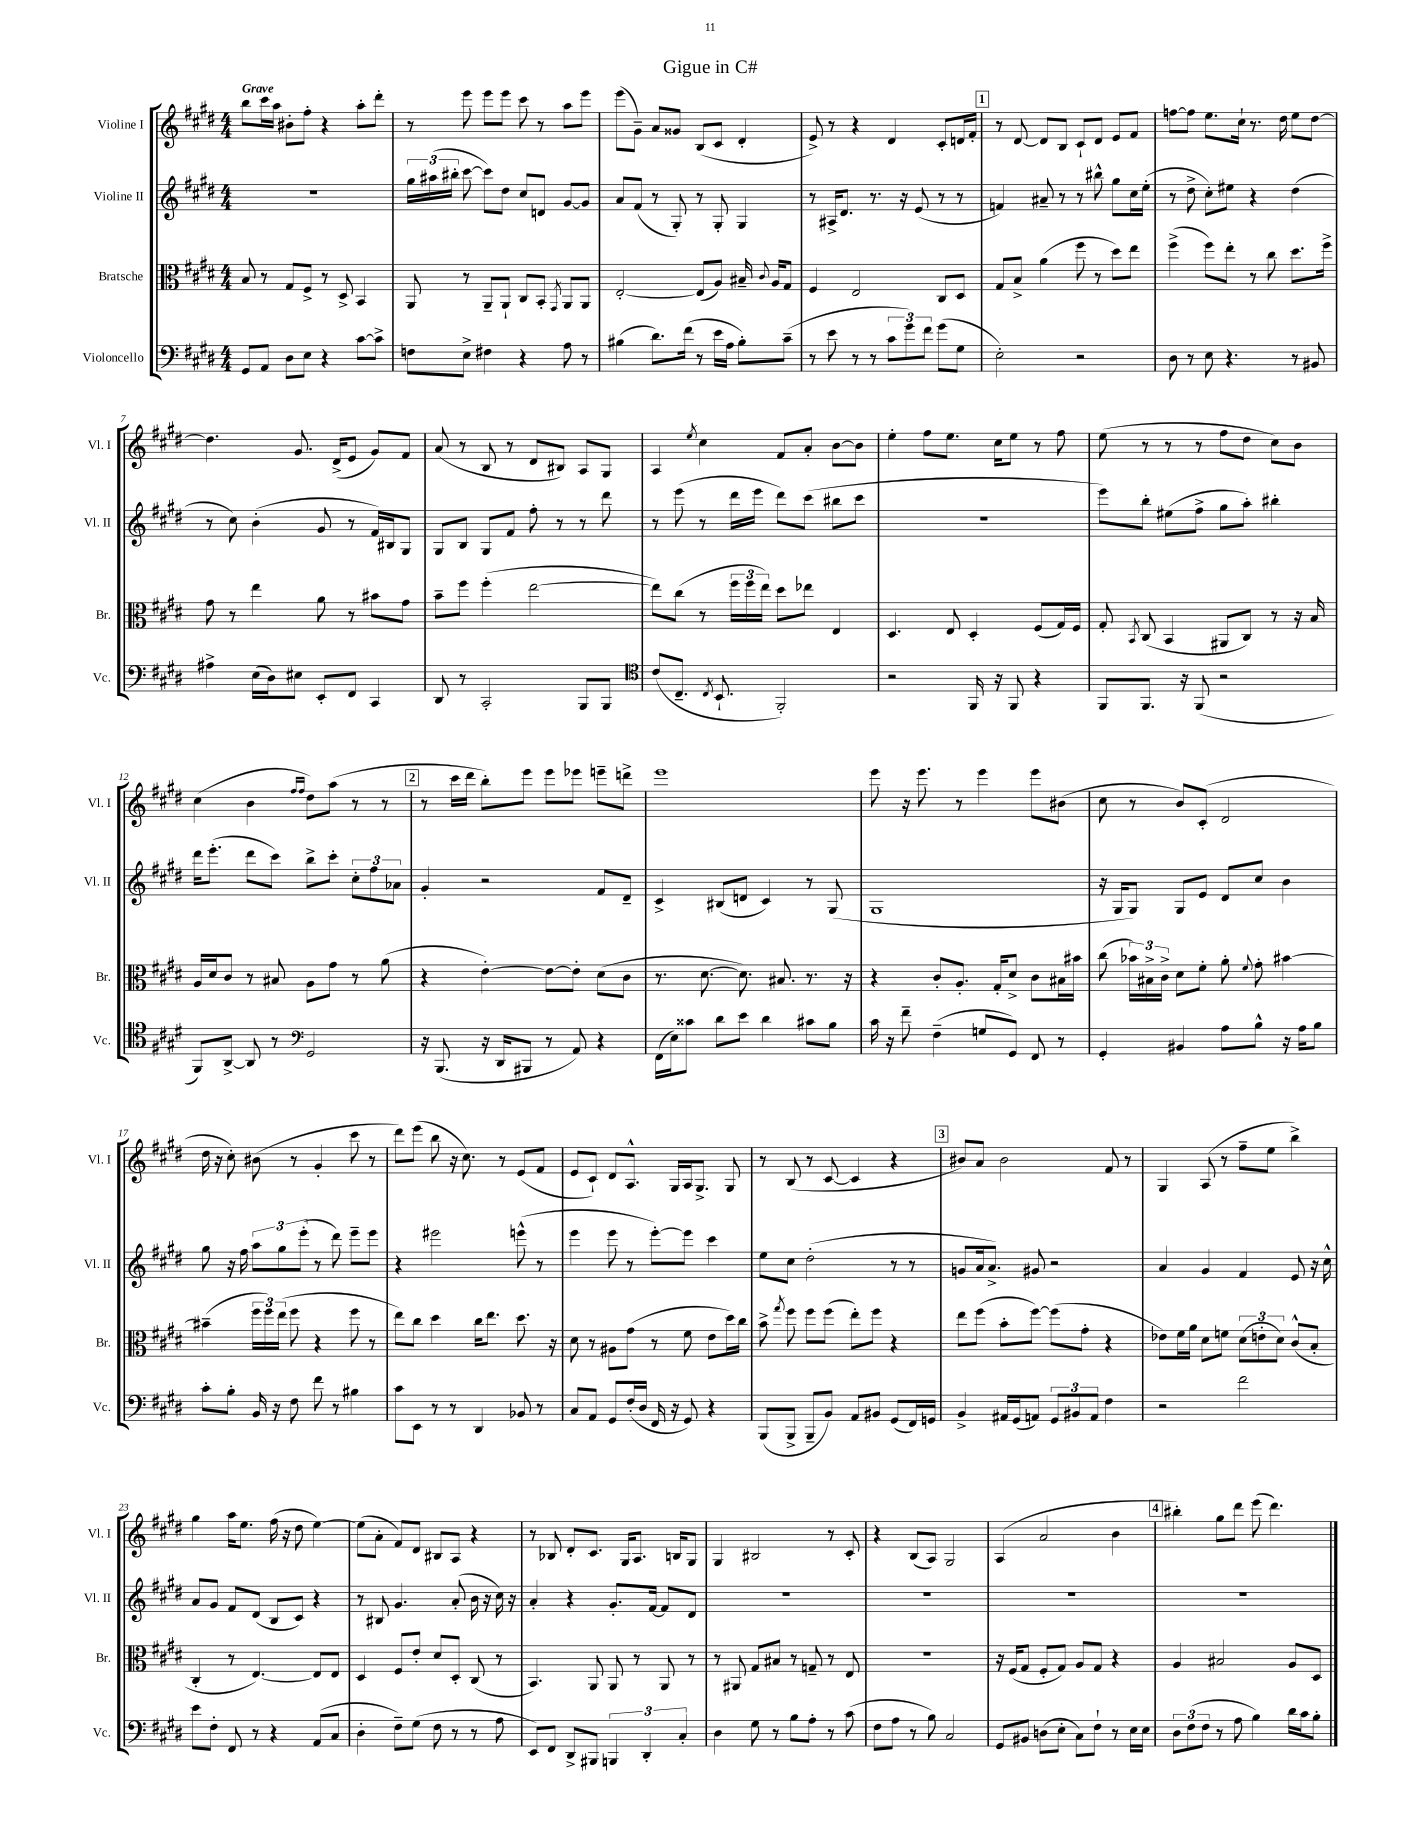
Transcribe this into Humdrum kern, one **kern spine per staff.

**kern	**kern	**kern	**kern
*part4	*part3	*part2	*part1
*staff4	*staff3	*staff2	*staff1
*I"Violoncello	*I"Bratsche	*I"Violine II	*I"Violine I
*I'Vc.	*I'Br.	*I'Vl. II	*I'Vl. I
*clefF4	*clefC3	*clefG2	*clefG2
*k[f#c#g#d#]	*k[f#c#g#d#]	*k[f#c#g#d#]	*k[f#c#g#d#]
*M4/4	*M4/4	*M4/4	*M4/4
=1	=1	=1	=1
!	!	!	!LO:TX:a:B:t=Grave
8GG#/L	8B/	1r	8bb\L
8AA/J	8r	.	16ccc#\L
.	.	.	16aa\JJ
8D#\L	8G#/L	.	8b#X'\L
8E\J	8F#^/J	.	8ff#'\J
4r	8r	.	4r
.	8D#^/	.	.
[8c#\L	4BB/	.	8aa'\L
8c#^\J]	.	.	8ddd#'\J
=2	=2	=2	=2
8Fn\L	8AA/	24gg#\LL	8r
.	.	(24aa#X\	.
.	.	24bb#X'\JJ	.
8E^\J	8r	[8ccc#\	8eee\
4F#X\	8AA~/L	8ccc#\L])	8eee\L
.	8AA`/J	8dd#\J	8eee\J
4r	8C#/L	8cc#/L	8ccc#\
.	8BB'/J	8dn/J	8r
.	8qGG#/	.	.
8A\	8AA/L	[8g#/L	8aa\L
8r	8AA/J	8g#/J]	8eee\J
=3	=3	=3	=3
(4B#X\	[2E'/	8a/L	(8eee\L
.	.	(8f#/J	8g#~\J)
8.d#\L)	.	8r	8a/L
.	.	8G#'/)	8g##X/J
(16f#\Jk	.	.	.
8r	(8E/L]	8r	(8B/L
16e\LL	8A/J)	8G#'/	8c#/J
16A\JJ	.	.	.
8B#'\L)	16B#X~/	4G#/	4d#'/
.	8qqc#/	.	.
.	16A/KL	.	.
(8c#~\J	8G#/J	.	.
=4	=4	=4	=4
8r	4F#/	8r	8e^/)
8e\	.	16A#X^/KL	8r
.	.	8.d#/J	.
8r	2E/	.	4r
8r	.	8.r	.
12c#\L	.	.	4d#/
.	.	16r	.
12g#\)	.	.	.
.	.	(8e/	.
12f#\J	.	.	.
(8g#\L	8C#/L	8r	8c#'/L
8G#\J	8D#/J	8r	16dn/L
.	.	.	16f#'/JJ
!!LO:REH:place=s1:t=1
=5	=5	=5	=5
2E'\)	8G#/L	4fn/)	8r
.	8B^/J	.	[8d#/
.	(4a\	8a#X~/	8d#/L]
.	.	8r	8B/J
2r	8ff#\	8r	8c#`/L
.	8r	8bb#X^^\	8d#/J
.	8dd#\L)	8gg#\L	8e/L
.	8ee\J	16cc#\L	8f#/J
.	.	(16ee'\JJ	.
=6	=6	=6	=6
8D#\	(4ff#^\	8r	[8ffn\L
8r	.	8dd#^\	8ff\J]
8E\	8ff#\L)	8cc#'\L)	8.ee\L
4.r	8ee'\J	8ee#X\J	.
.	.	.	16cc#`\Jk
.	8r	4r	8.r
.	8cc#\	.	.
.	.	.	16dd#\
8r	8.dd#\L	(4dd#\	8ee\L
8BB#X/	.	.	[8dd#\J
.	16ff#^\Jk	.	.
!!LO:LB:g=z
=7	=7	=7	=7
4A#X^\	8g#\	8r	4.dd#\]
.	8r	8cc#\)	.
(16E\LL	4ee\	(4b'\	.
16D#\J)	.	.	.
8E#X\J	.	.	8.g#/
8EE'/L	8a\	8g#/	.
.	.	.	(16d#^/KL
8FF#/J	8r	8r	8e/J
4CC#/	8b#X\L	16f#/LL)	8g#/L)
.	.	16B#X/J	.
.	8g#\J	8G#/J	8f#/J
=8	=8	=8	=8
8DD#/	8b~\L	8G#/L	(8a/
8r	8ff#\J	8B/J	8r
2CC#'/	(4ff#'\	8G#/L	8B/
.	.	8f#/J	8r
.	[2ee\	8ff#'\	8d#/L
.	.	8r	8B#X/J)
8BBB/L	.	8r	8A/L
8BBB/J	.	8ddd#\	8G#/J
=9	=9	=9	=9
*clefC4	*	*	*
(8c#/L	8ee\L])	8r	4A/
8.C#~/J	(8cc#\J	(8eee\	.
.	.	.	8qee/
.	8r	8r	4cc#\
8qC#/	.	.	.
8.BB`/	.	.	.
.	24ff#\LL	16ddd#\LL	.
.	24ff#\	.	.
.	.	16eee\JJ	.
.	24ee\JJ)	.	.
2FF#'/)	8dd#\L	8ddd#\L)	8f#/L
.	8ee-X\J	(8ccc#\J	8a'/J
.	4E/	8bb#X\L	[8b\L
.	.	8ccc#\J	8b\J]
=10	=10	=10	=10
2r	4.D#/	1r	4ee'\
.	.	.	8ff#\L
.	8E/	.	8.ee\J
16FF#/	4D#'/	.	.
16r	.	.	16cc#\KL
8FF#/	.	.	8ee\J
4r	(8F#/L	.	8r
.	16G#/L)	.	8ff#\
.	16F#/JJ	.	.
=11	=11	=11	=11
8FF#/L	8G#'/	8eee\L)	(8ee\
.	8qBB/	.	.
8.FF#/J	(8C#/	8bb'\J	8r
.	4BB/	(8ee#X\L	8r
16r	.	.	.
(8FF#/	.	8ff#^\J	8r
2r	8AA#X/L	8gg#\L	8ff#\L
.	8C#/J)	8aa'\J)	8dd#\J
.	8r	4bb#X'\	8cc#\L)
.	16r	.	8b\J
.	16B/	.	.
!!LO:LB:g=z
=12	=12	=12	=12
8FF#/L)	16A/LL	16ddd#\KL	(4cc#\
.	16d#/J	(8.eee'\J	.
[8AA^/J	8c#/J	.	.
8AA/]	8r	8ddd#\L	4b\
8r	8B#X/	8ccc#\J)	.
*clefF4	*	*	*
.	.	.	16qqff#/LL
.	.	.	16qqff#/JJ
2GG#/	8A\L	8bb^\L	8dd#\L)
.	8g#\J	8ccc#'\J	(8aa\J
.	8r	12cc#'\L	8r
.	.	12ff#\	.
.	(8a\	.	8r
.	.	12a-X\J	.
!!LO:REH:place=s1:t=2
=13	=13	=13	=13
16r	4r	4g#'/	8r
(8.BBB/	.	.	.
.	.	.	16ccc#\LL
.	.	.	16ddd#\JJ
16r	[4e'\)	2r	8bb'\L)
16DD#/KL	.	.	.
8BBB#X/J	.	.	8eee\J
8r	8e\L_	.	8eee\L
8AA/)	8e'\J]	.	8eee-X\J
4r	(8d#\L	8f#/L	8eeen~\L
.	8c#\J	8d#~/J	8dddn^\J
=14	=14	=14	=14
(16FF#\LL	8.r	4c#^/	1eee
16E\J)	.	.	.
8c##X\J	.	.	.
.	[8.d#\	.	.
8d#\L	.	(8B#X/L	.
8e\J	8.d#\])	8dn/J	.
4d#\	.	4c#/)	.
.	8.B#X/	.	.
8c#X\L	8.r	8r	.
8B\J	.	(8G#/	.
.	16r	.	.
=15	=15	=15	=15
16c#\	4r	1G#	8eee\
16r	.	.	.
8f#~\	.	.	16r
.	.	.	8.eee\
(4F#~\	8c#'/L	.	.
.	8.A'/J	.	8r
8Gn/L	.	.	4eee\
.	16G#'/KL	.	.
8GG#/J)	8d#^/J	.	.
8FF#/	8c#\L	.	8eee\L
8r	16B#X\L	.	(8b#X\J
.	16b#X\JJ	.	.
=16	=16	=16	=16
4GG#'/	(8cc#\	16r	8cc#\
.	.	16G#/KL	.
.	24b-X\LL)	8G#/J)	8r
.	24B#X^\	.	.
.	24c#^\JJ	.	.
4BB#X/	8d#\L	8G#/L	8b/L)
.	8f#'\J	8e/J	(8c#'/J
8A\L	8a'\	8d#/L	2d#/
.	8qqf#/	.	.
8B^^\J	8g#'\	8cc#/J	.
16r	[4b#X\	4b\	.
16A\KL	.	.	.
8B\J	.	.	.
!!LO:LB:g=z
=17	=17	=17	=17
8c#'\L	(4b#X~\]	8gg#\	16dd#\
.	.	.	16r
8B'\J	.	16r	8cc#'\)
.	.	16ff#\	.
16BB/	24ff#\LL	12aa\L	(8b#X\
.	24ff#\)	.	.
16r	.	.	.
.	(24ee\JJ	12gg#\	.
8F#\	8ff#\	.	8r
.	.	(12eee'\J	.
8f#\	4r	8r	4g#'/
8r	.	8ddd#\)	.
4B#X\	8ff#\	8eee~\L	8ccc#\
.	8r	8eee\J	8r
=18	=18	=18	=18
8c#\L	8ee\L)	4r	8ddd#\L)
8EE\J	8cc#\J	.	(8eee\J
8r	4dd#\	2eee#X\	8bb\
8r	.	.	16r
.	.	.	8.cc#\)
4DD#/	16cc#\KL	.	.
.	8.ee\J	.	.
.	.	.	8r
8BB-X/	8.dd#\	(8eeen^^\	(8e/L
8r	.	8r	8f#/J
.	16r	.	.
=19	=19	=19	=19
8C#/L	8d#\	4eee\	8e/L
8AA/J	8r	.	8c#`/J)
8GG#/L	8A#X\L	8eee\	8d#/L
(16F#'/L	(8g#\J	8r	8.A^^/J
16D#/JJ	.	.	.
16FF#/	8r	[8eee'\L)	.
16r	.	.	16G#/LL
8GG#/)	8f#\	8eee\J]	16A/J
.	.	.	8.G#^/J
4r	8e\L	4ccc#\	.
.	16dd#\L)	.	8G#/
.	16cc#\JJ	.	.
=20	=20	=20	=20
(8BBB/L	8b^\	8ee\L	8r
.	8qgg#/	.	.
8BBB^/J	8ff#\	8cc#\J	(8B/
8BBB~/L	8ff#\L	(2dd#'\	8r
8BB/J)	(8ff#\J	.	[8c#/
8AA/L	8ee'\L)	.	4c#/]
8BB#X/J	8ff#\J	.	.
(8GG#/L	4r	8r	4r
16FF#/L)	.	8r	.
16GGn/JJ	.	.	.
!!LO:REH:place=s1:t=3
=21	=21	=21	=21
4BB^/	8ee\L	8gn/L	8b#X/L)
.	(8ff#\J	16a/k	8a/J
.	.	8.a^/J)	.
16AA#X/LL	8b'\L	.	2b#\
(16GG#/J	.	.	.
8AAn/J)	[8ff#\J)	8g#X/	.
12GG#/L	(8ff#\L]	2r	.
12BB#X/	.	.	.
.	8g#'\J	.	.
12AA/J	.	.	.
4F#\	4r	.	8f#/
.	.	.	8r
=22	=22	=22	=22
2r	8e-X\L)	4a/	4G#/
.	16f#\L	.	.
.	16a\JJ	.	.
.	8d#\L	4g#/	(8A/
.	8fn\J	.	8r
2f#\	(12d#\L	4f#/	8ff#~\L
.	12en'\	.	.
.	.	.	8ee\J
.	12d#\J)	.	.
.	(8c#^^/L	8e/	4bb^\)
.	8B'/J	16r	.
.	.	16cc#^^\	.
!!LO:LB:g=z
=23	=23	=23	=23
8e\L	4C#'/	8a/L	4gg#\
8F#'\J	.	8g#/J	.
8FF#/	8r	8f#/L	16aa\KL
.	.	.	8.ee\J
8r	[4.E/)	(8d#/J	.
4r	.	8B/L	(16ff#\
.	.	.	16r
.	.	8c#/J)	8dd#\
(8AA/L	8E/L]	4r	[4ee\)
8C#/J	8E/J	.	.
=24	=24	=24	=24
4D#'\	4D#/	8r	(8ee\L]
.	.	8B#X/	8a'\J
8F#~\L)	8F#/L	4.g#/	8f#/L)
(8G#\J	8e'/J	.	8d#/J
8F#\	8d#/L	.	8B#X/L
8r	8D#'/J	(8a'/	8A/J
8r	(8C#/	16b\	4r
.	.	16r	.
8A\	8r	16cc#\)	.
.	.	16r	.
=25	=25	=25	=25
8EE/L)	4.BB/)	4a'/	8r
8FF#/J	.	.	8B-X/
8DD#^/L	.	4r	8d#'/L
8BBB#X/J	8AA/	.	8.c#/J
6BBBn/	8AA/	8.g#'/L	.
.	.	.	16G#/KL
.	8r	.	8.A/J
6DD#'/	.	.	.
.	.	[16f#/Jk	.
.	8AA/	8f#/L]	.
.	.	.	16Bn/KL
6C#'/	.	.	.
.	8r	8d#/J	8G#/J
=26	=26	=26	=26
4D#\	8r	1r	4G#/
.	8AA#X/	.	.
8G#\	8G#/L	.	2B#X/
8r	8B#X/J	.	.
8B\L	8r	.	.
8A'\J	8Gn~/	.	.
8r	8r	.	8r
(8c#\	8E/	.	8c#'/
=27	=27	=27	=27
8F#\L	1r	1r	4r
8A\J	.	.	.
8r	.	.	(8B/L
8B\)	.	.	8A/J)
2C#/	.	.	2G#/
=28	=28	=28	=28
8GG#/L	16r	1r	(4A/
.	(16F#/KL	.	.
8BB#X/J	8G#/J	.	.
(8Dn\L	8F#'/L	.	2a/
8E'\J	8G#/J)	.	.
8C#\L)	8A/L	.	.
8F#`\J	8G#/J	.	.
8r	4r	.	4b\
16E\LL	.	.	.
16E\JJ	.	.	.
!!LO:REH:place=s1:t=4
=29	=29	=29	=29
12D#\L	4A/	1r	4bb#X'\)
(12F#\	.	.	.
12F#\J	.	.	.
8r	2B#X/	.	8gg#\L
8A\	.	.	8ddd#\J
4B\)	.	.	(8eee\
.	.	.	4.ddd#\)
16d#\LL	8A/L	.	.
16c#\J	.	.	.
8B'\J	8D#/J	.	.
==	==	==	==
*-	*-	*-	*-
